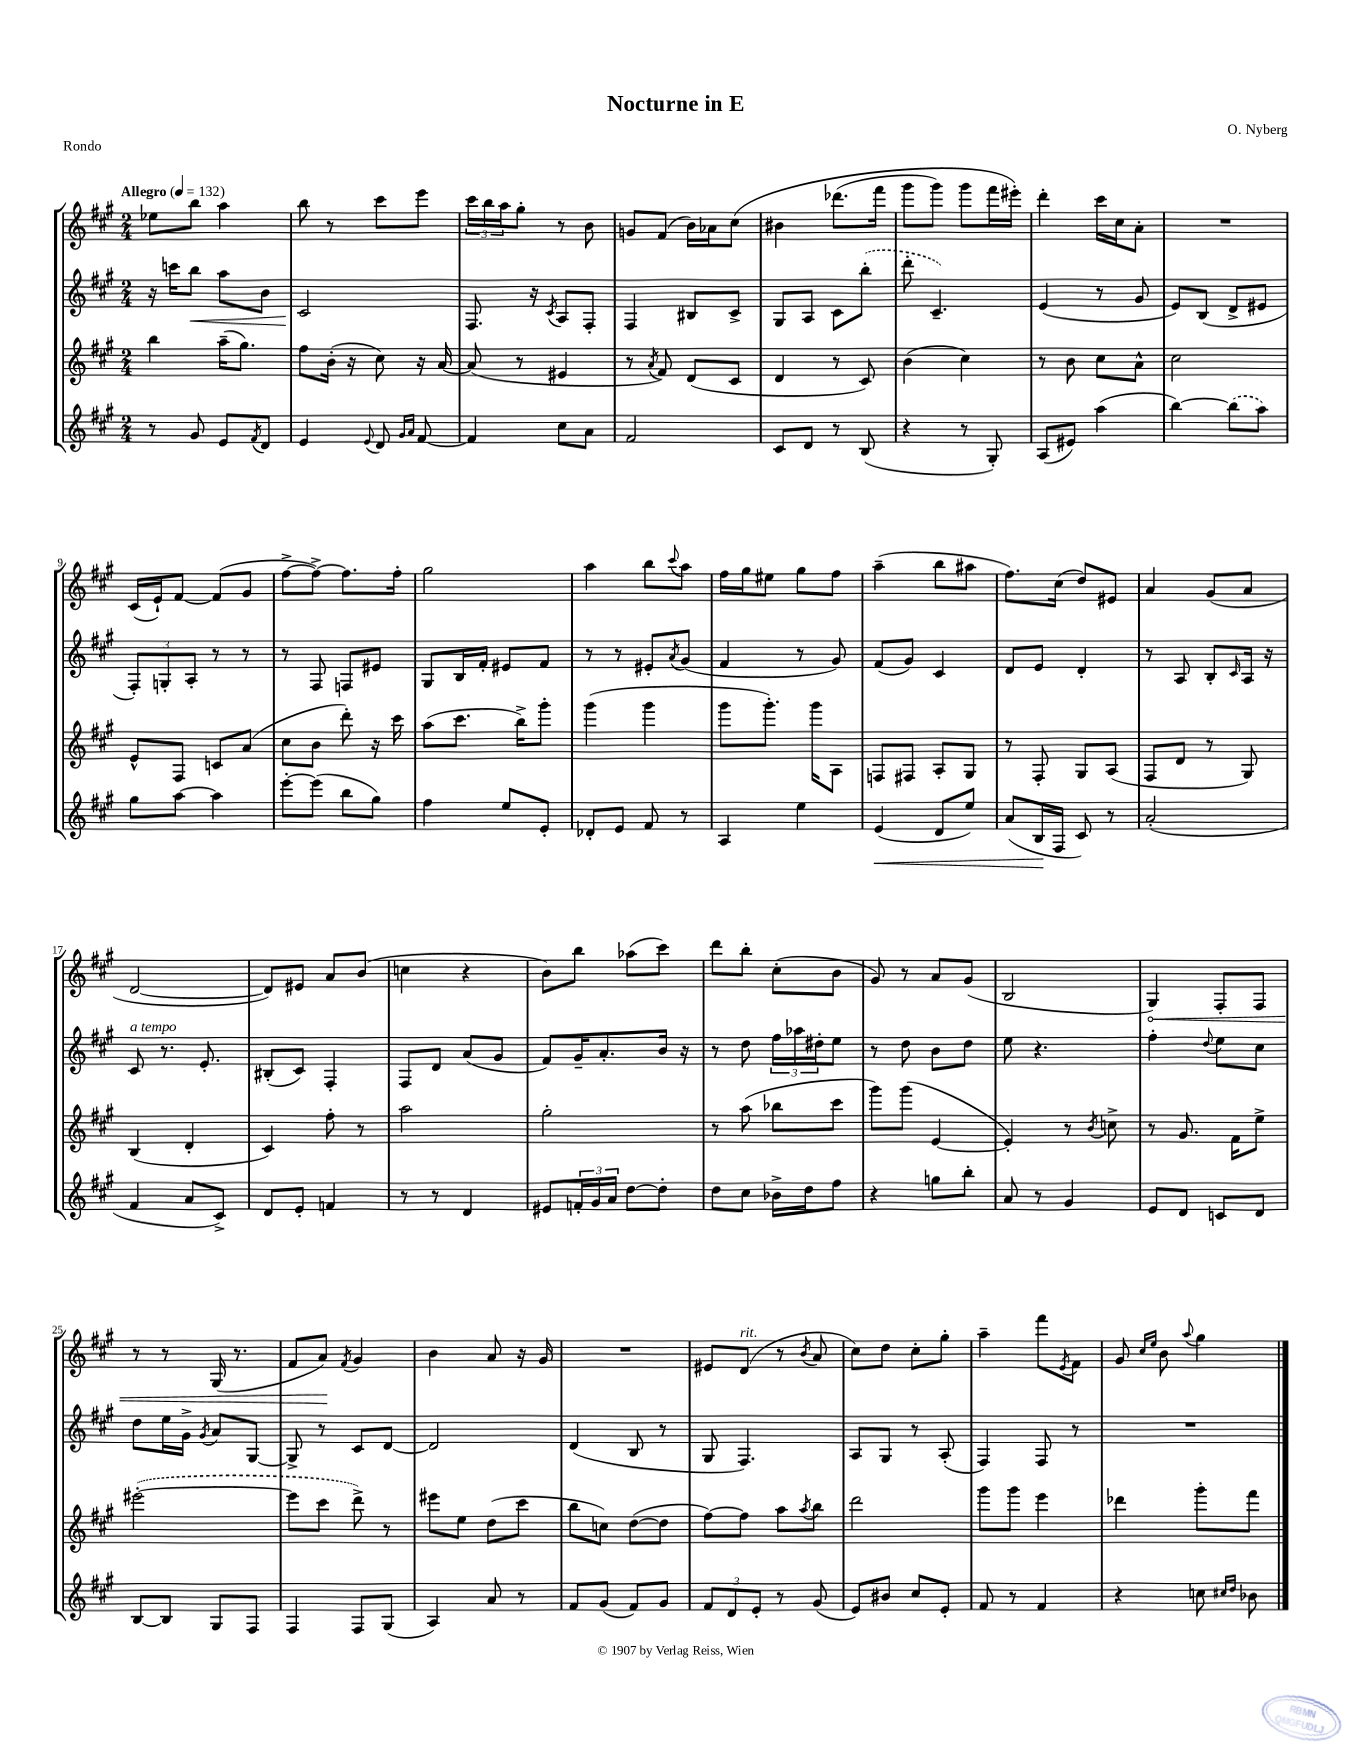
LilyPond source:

\header { title = "Nocturne in E" composer = "O. Nyberg" piece = "Rondo" }
<<
\new StaffGroup <<
\new Staff = "s0" {
    \clef treble \key a \major \numericTimeSignature \time 2/4 \tempo "Allegro" 4 = 132
    ees''8 b''8 a''4 |
    b''8 r8 cis'''8 e'''8 |
    \tuplet 3/2 { cis'''16 b''16 a''16 } gis''8-. r8 b'8 |
    g'8 fis'8( b'16) aes'16 cis''8\( |
    bis'4 des'''8.( fis'''16 |
    gis'''8 gis'''8) gis'''8 fis'''16 eis'''16-.\) |
    d'''4-. cis'''16 cis''16 a'8-. |
    R2 |
    cis'16( e'16-!) fis'8~ fis'8( gis'8 |
    fis''8~-> fis''8~->) fis''8. fis''16-. |
    gis''2 |
    a''4 b''8 \appoggiatura { cis'''8 } a''8 |
    fis''16 gis''16 eis''8 gis''8 fis''8 |
    a''4--( b''8 ais''8 |
    fis''8.) cis''16( d''8) eis'8 |
    a'4 gis'8( a'8 |
    d'2~ |
    d'8) eis'8 a'8 b'8( |
    c''4 r4 |
    b'8) b''8 aes''8( cis'''8) |
    d'''8 b''8-. cis''8-.( b'8 |
    gis'8) r8 a'8 gis'8( |
    b2 |
    \once \override Hairpin.circled-tip = ##t gis4\<) fis8-. fis8 |
    r8 r8 gis16( r8. |
    fis'8 a'8\!) \acciaccatura { fis'8 } gis'4 |
    b'4 a'8 r16 gis'16 |
    R2 |
    eis'8 d'8^\markup { \italic "rit." }( r8 \acciaccatura { b'8 } a'8 |
    cis''8) d''8 cis''8-. gis''8-. |
    a''4-- fis'''8 \acciaccatura { e'8 } fis'8 |
    gis'8 \grace { cis''16 e''16 } b'8 \appoggiatura { a''8 } gis''4 \bar "|." |
}
\new Staff = "s1" {
    \clef treble \key a \major \numericTimeSignature \time 2/4
    r16 c'''16 b''8\< a''8 b'8 |
    cis'2\! |
    fis8. r16 \acciaccatura { cis'8 } a8 fis8-. |
    fis4 bis8 cis'8-> |
    gis8 a8 cis'8 \once \slurDashed b''8-.( |
    d'''8-. cis'4.--) |
    e'4( r8 gis'8 |
    e'8) b8( d'8-> eis'8 |
    \tuplet 3/2 { fis8-.) g8-. a8-. } r8 r8 |
    r8 fis8 f8 eis'8 |
    gis8 b16 fis'16-. eis'8 fis'8 |
    r8 r8 eis'8-. \acciaccatura { a'8 } gis'8( |
    fis'4 r8 gis'8) |
    fis'8( gis'8) cis'4 |
    d'8 e'8 d'4-. |
    r8 a8 b8-. \grace { cis'16 } a16 r16 |
    cis'8^\markup { \italic "a tempo" } r8. e'8.-. |
    bis8-.( cis'8) fis4-. |
    fis8 d'8 a'8( gis'8 |
    fis'8) gis'16-- a'8.-. b'16 r16 |
    r8 d''8 \tuplet 3/2 { fis''16 aes''16 dis''16-. } e''8 |
    r8 d''8 b'8 d''8 |
    e''8 r4. |
    fis''4-. \appoggiatura { d''8 } e''8 cis''8 |
    d''8 e''16 gis'16-> \acciaccatura { gis'8 } a'8 gis8~ |
    gis8-> r8 cis'8 d'8~ |
    d'2 |
    d'4( b8 r8 |
    gis8 fis4.) |
    a8 gis8 r8 a8-.( |
    fis4) fis8 r8 |
    R2 \bar "|." |
}
\new Staff = "s2" {
    \clef treble \key a \major \numericTimeSignature \time 2/4
    b''4 a''16--( gis''8.) |
    fis''8 b'16-.( r16 cis''8) r16 a'16~ |
    a'8( r8 eis'4 |
    r8 \acciaccatura { a'8 } fis'8) d'8( cis'8 |
    d'4 r8 cis'8) |
    b'4( cis''4) |
    r8 b'8 cis''8 a'8-^ |
    cis''2 |
    e'8-^ fis8 c'8 a'8( |
    cis''8 b'8 d'''8-.) r16 cis'''16 |
    a''8( cis'''8. b''16->) gis'''8-. |
    gis'''4( gis'''4 |
    gis'''8 gis'''8.-.) gis'''16 a8 |
    f8 fis8 a8-. gis8 |
    r8 fis8-. gis8 a8( |
    fis8 d'8 r8 gis8) |
    b4( d'4-. |
    cis'4) fis''8-. r8 |
    a''2 |
    gis''2-. |
    r8 a''8( bes''8 cis'''8 |
    gis'''8) gis'''8( e'4~ |
    e'4-.) r8 \acciaccatura { b'8 } c''8-> |
    r8 gis'8. fis'16 e''8-> |
    \once \slurDashed eis'''2~-.( |
    eis'''8 cis'''8 d'''8->) r8 |
    eis'''8 e''8 d''8( cis'''8 |
    b''8 c''8) d''8~( d''8 |
    fis''8~) fis''8 a''8 \acciaccatura { a''8 } b''8 |
    d'''2 |
    gis'''8 gis'''8 e'''4 |
    des'''4 gis'''8-. fis'''8 \bar "|." |
}
\new Staff = "s3" {
    \clef treble \key a \major \numericTimeSignature \time 2/4
    r8 gis'8 e'8 \acciaccatura { fis'8 } d'8 |
    e'4 \appoggiatura { e'8 } d'8 \grace { gis'16 a'16 } fis'8~ |
    fis'4 cis''8 a'8 |
    fis'2 |
    cis'8 d'8 r8 b8( |
    r4 r8 gis8-.) |
    a8( eis'8) a''4( |
    b''4~) \once \slurDashed b''8( a''8) |
    gis''8 a''8~ a''4 |
    e'''8~-. e'''8( b''8 gis''8) |
    fis''4 e''8 e'8-. |
    des'8-. e'8 fis'8 r8 |
    a4 e''4 |
    e'4\<( d'8 e''8) |
    a'8( b16\! fis16 cis'8) r8 |
    a'2-.( |
    fis'4 a'8 cis'8->) |
    d'8 e'8-. f'4 |
    r8 r8 d'4 |
    eis'8 \tuplet 3/2 { f'16-. gis'16 a'16 } d''8~ d''8-. |
    d''8 cis''8 bes'16-> d''16 fis''8 |
    r4 g''8 b''8-. |
    a'8 r8 gis'4 |
    e'8 d'8 c'8 d'8 |
    b8~ b8 gis8 fis8 |
    fis4 fis8 gis8( |
    a4) a'8 r8 |
    fis'8 gis'8( fis'8) gis'8 |
    \tuplet 3/2 { fis'8 d'8 e'8-. } r8 gis'8( |
    e'8) bis'8 cis''8 e'8-. |
    fis'8 r8 fis'4 |
    r4 c''8 \grace { cis''16 d''16 } bes'8 \bar "|." |
}
>>
>>
